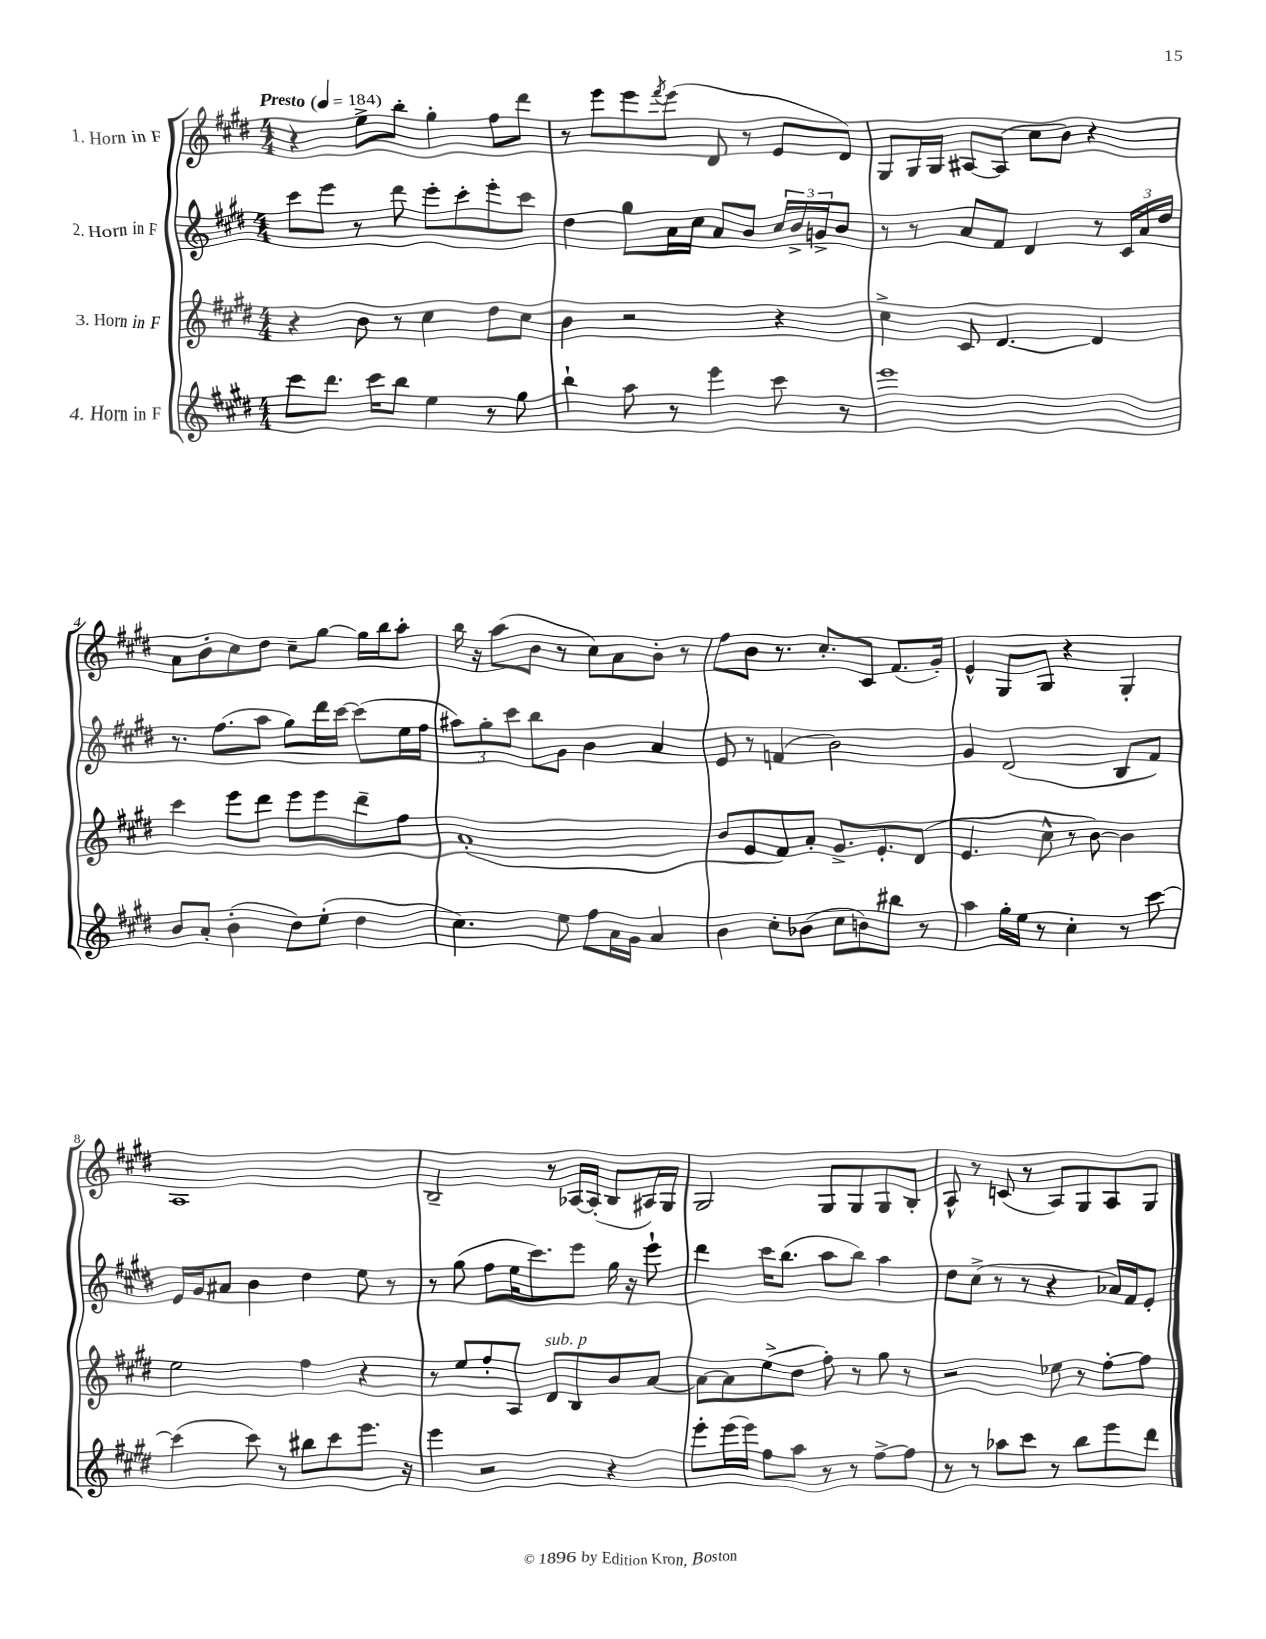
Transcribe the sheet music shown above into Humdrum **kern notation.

**kern	**kern	**kern	**kern
*staff4	*staff3	*staff2	*staff1
*clefG2	*clefG2	*clefG2	*clefG2
*k[f#c#g#d#]	*k[f#c#g#d#]	*k[f#c#g#d#]	*k[f#c#g#d#]
*M4/4	*M4/4	*M4/4	*M4/4
*MM184	*MM184	*MM184	*MM184
8ccc#	4r	8ccc#	4r
8.ddd#	.	8eee	.
.	8b	8r	8ee^
16ccc#	.	.	.
8bb	8r	8ddd#	8bb'
4ee	4cc#	8eee'	4gg#'
.	.	8ccc#'	.
8r	8dd#	8eee'	8ff#
8gg#	8cc#	8ccc#	8ddd#
=	=	=	=
4bb`	4b	4dd#	8r
.	.	.	8eee
8aa	2r	8gg#	8eee
.	.	.	8qfff#
8r	.	16a	(8eee
.	.	16cc#	.
4eee	.	8a	8d#
.	.	8b	8r
8ccc#	4r	24cc#	8e
.	.	24b^	.
.	.	24g^	.
8r	.	8b	8d#)
=	=	=	=
1eee	4cc#^	8r	8G#
.	.	8r	16G#
.	.	.	16G#
.	8c#	8a	[8A#
.	[4.d#	8f#	(8A#]
.	.	4d#	8cc#
.	.	.	8b)
.	4d#]	8r	4r
.	.	24c#	.
.	.	24a	.
.	.	24dd#	.
=	=	=	=
8b	4ccc#	8.r	8a
8a'	.	.	8b'
.	.	(8.ff#	.
(4b'	8eee	.	8cc#
.	8ddd#	8aa	8dd#
8dd#)	8eee	8gg#)	8cc#~
(8ee'	8eee	16ddd#	[8gg#
.	.	[16ccc#	.
4dd#	8ddd#~	(8ccc#]	16gg#]
.	.	.	16bb
.	8ff#	16ee	8aa'
.	.	16ff#	.
=	=	=	=
4.cc#)	(1a'	12aa#)	16bb
.	.	.	16r
.	.	12gg#'	.
.	.	.	(8aa
.	.	12ccc#	.
.	.	8bb	8b
8ee	.	8g#	8r
8ff#	.	4b	8cc#)
16a	.	.	8a
16g#	.	.	.
4a	.	4a	8b'
.	.	.	8r
=	=	=	=
4b	8b	8e	8ff#
.	8e	8r	8b
8cc#'	8f#)	(4f	8.r
(8b-	8a'	.	.
.	.	.	8.cc#'
8cc#	8.g#^	2b)	.
8b)	.	.	8c#
.	8.e'	.	.
8bb#	.	.	(8.f#
8r	(8d#	.	.
.	.	.	16g#')
=	=	=	=
4aa	4.e	4g#	4e^^
16gg#'	.	(2d#	8G#
16ee	.	.	.
8r	8cc#^^	.	8G#
4cc#'	8r	.	4r
.	[8b)	.	.
8r	4b]	8B	4G#'
[8ccc#	.	8f#)	.
=	=	=	=
(4ccc#]	2ee	16e	1A
.	.	16g#	.
.	.	8a#	.
8ccc#)	.	4b	.
8r	.	.	.
8bb#	4ff#	4dd#	.
8ccc#	.	.	.
8.eee	4r	8ee	.
.	.	8r	.
16r	.	.	.
=	=	=	=
4eee	8r	8r	2B~
.	8ee	(8gg#	.
2r	8ff#'	8ff#	.
.	8A	16ee	.
.	.	8.ccc#)	.
.	8d#	.	8r
.	8B	8eee	[16A-
.	.	.	(16A-']
4r	8b	16gg#	8B
.	.	16r	.
.	[8a	8eee`	16A#)
.	.	.	16G#
=	=	=	=
8eee'	8a_	4ddd#	2G#
(16eee	8a]	.	.
16eee)	.	.	.
8ff#	(8ee^	16ccc#	.
.	.	(8.bb	.
8aa	8dd#	.	.
8r	8ff#')	8aa	8G#
8r	8r	8bb)	8G#
[8ff#^	8gg#	4aa	8G#
8ff#]	8r	.	8B'
=	=	=	=
8r	2r	8dd#	8A^^
8r	.	(8cc#^	8r
8aa-	.	8r	(8c
8ccc#	.	8r	8r
8r	8ee-	4r	8A)
8bb	8r	.	8G#
8eee	[8ff#'	16a-)	8A
.	.	16f#	.
8ddd#	8ff#]	8e'	8G#
==	==	==	==
*-	*-	*-	*-
